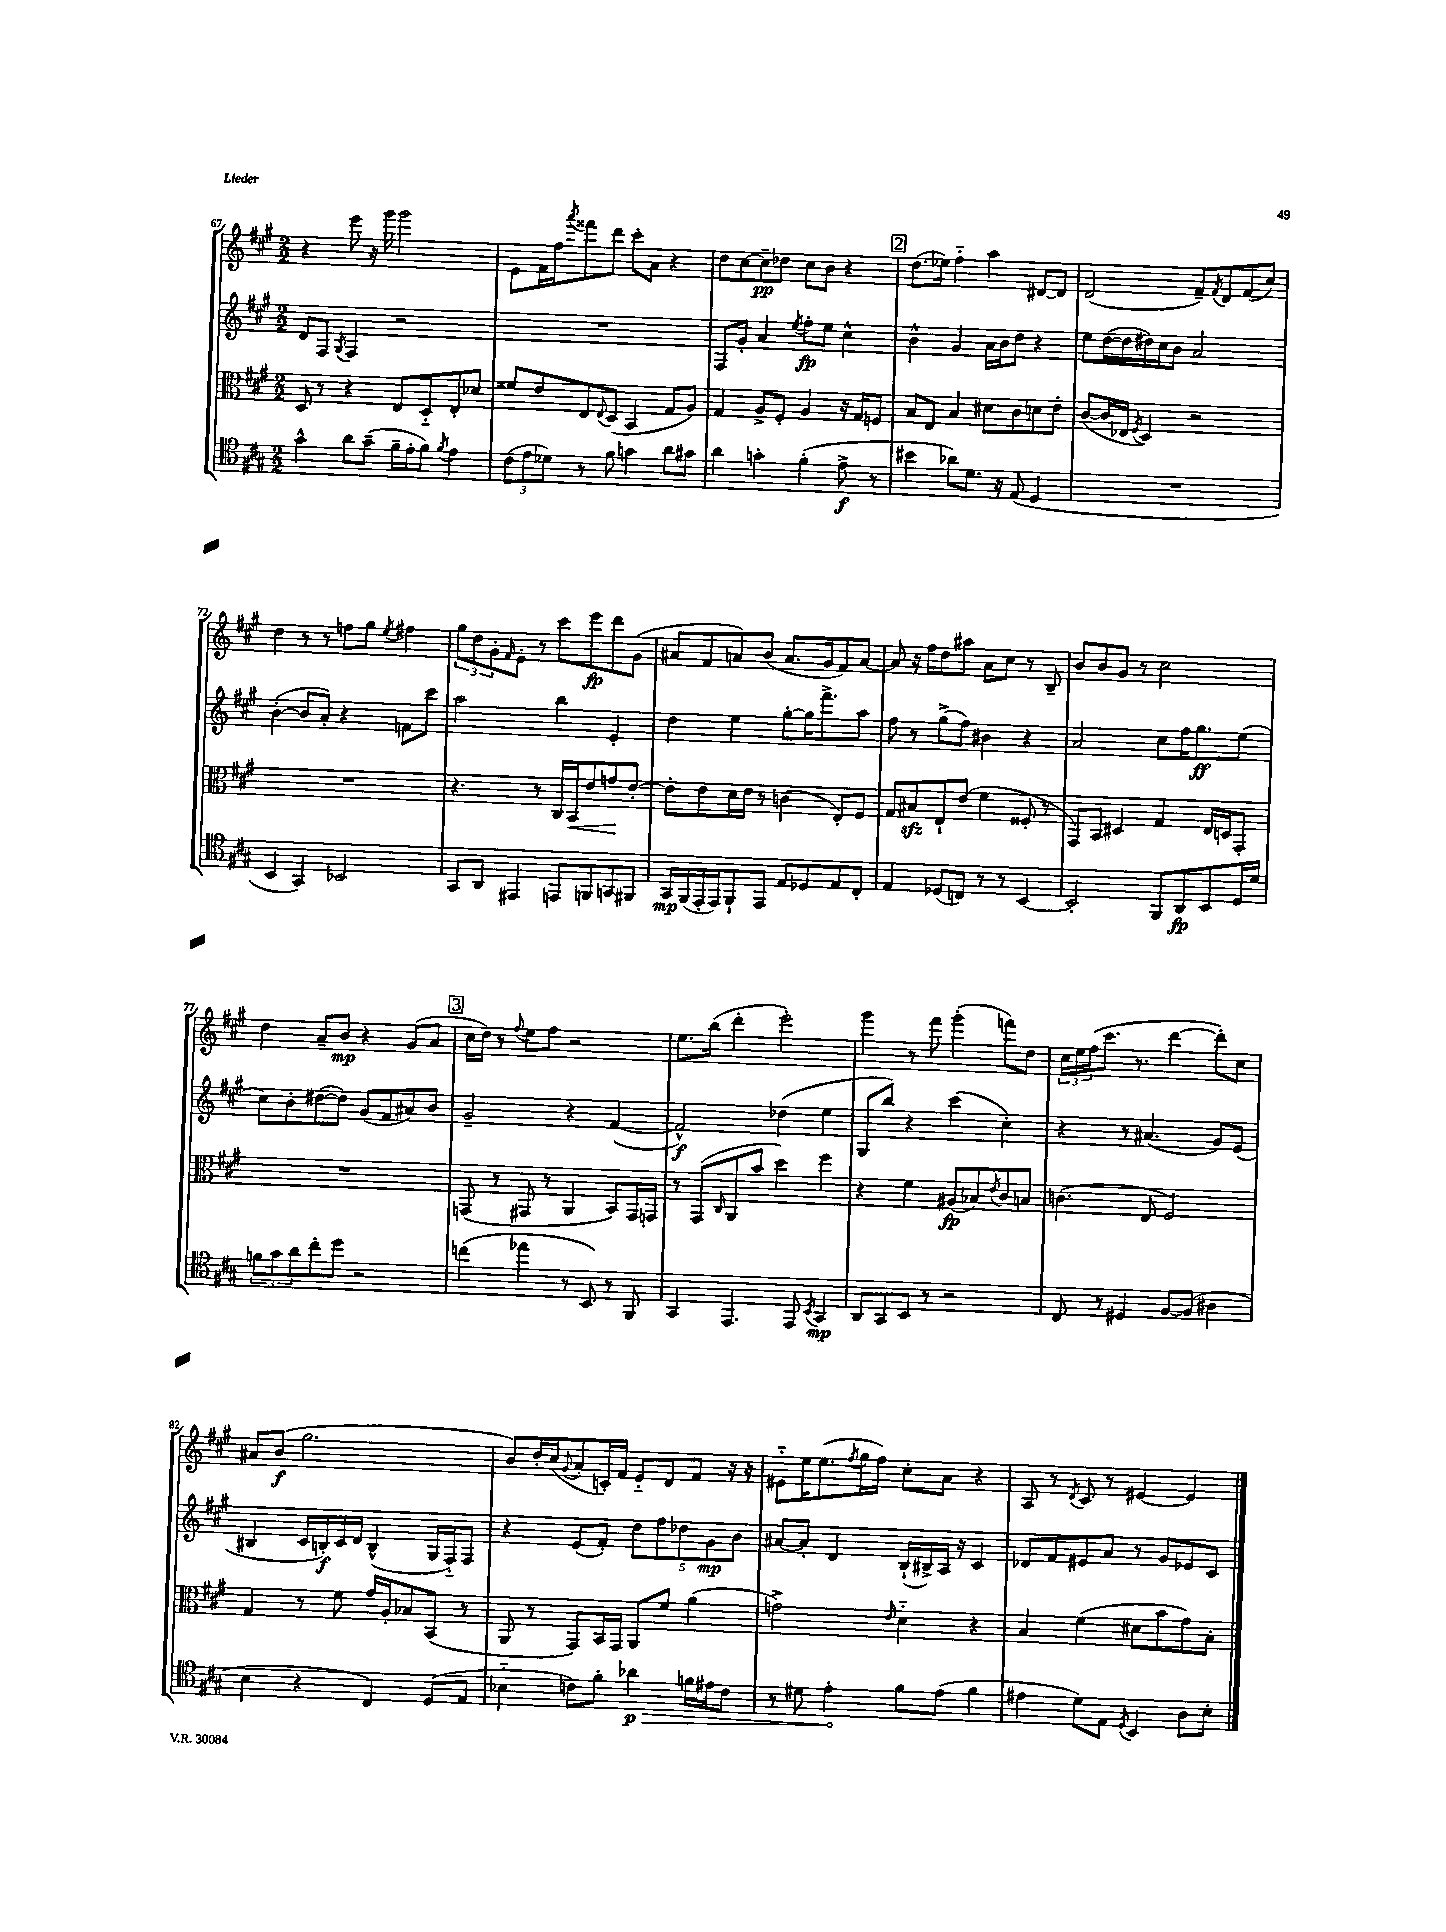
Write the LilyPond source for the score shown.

<<
\new StaffGroup <<
\new Staff = "s0" {
    \clef treble \key a \major \numericTimeSignature \time 2/2
    r4 e'''8 r16 gis'''16 gis'''2 |
    e'8 fis'16 fis''16 \acciaccatura { a'''8 } fisis'''8 d'''8 cis'''8-. a'8 r4 |
    d''8 cis''8~ cis''8--\pp des''8 cis''8 b'8 r4 |
    \mark \markup { \box "2" } d''8.( ees''16) fis''4-_ a''4 dis'8~ dis'8 |
    d'2( fis'8--) \acciaccatura { fis'8 } d'8 fis'8( cis''8) |
    d''4 r8 r8 f''8 gis''8 \acciaccatura { e''8 } fis''4 |
    \tuplet 3/2 { gis''8 d''8 gis'8-. } \grace { fis'16 } e'8-. r8 cis'''8 e'''8\fp d'''8 gis'8( |
    ais'8 fis'8 a'8) b'8( a'8. gis'16 fis'8) a'8~ |
    a'8 r16 fis''16 d''8 ais''8 a'8 cis''8 r8 b8-- |
    b'8 b'8 gis'8 r8 cis''2 |
    d''4 a'8-- b'8\mp r4 gis'8( a'8 |
    \mark \markup { \box "3" } cis''16 d''16) r8 \appoggiatura { fis''8 } e''8 fis''8 r2 |
    e''8. b''16( d'''4-. e'''2-.) |
    gis'''4 r8 fis'''8 gis'''4-.( f'''8) d''8 |
    \tuplet 3/2 { cis''16 e''16 fis''16( } cis'''8. r8. d'''4~ d'''8-.) cis''8 |
    ais'8 b'8\f( gis''2. |
    b'8) d''16-. cis''16( \appoggiatura { gis'8 } a'8-. c'16-.) fis'16 e'8-_ d'8 fis'8 r16 r16 |
    eis'8-_ e''16 e''8.( \acciaccatura { fis''8 } gis''16 fis''16) cis''8-. a'8 r4 |
    a8 r8 \acciaccatura { d'8 } cis'8 r8 eis'4~ eis'4 \bar "|." |
}
\new Staff = "s1" {
    \clef treble \key a \major \numericTimeSignature \time 2/2
    d'8 fis8 \acciaccatura { gis8 } fis4 r2 |
    R1 |
    fis8 gis'8-. a'4 \acciaccatura { e''8 } fis''8-.\fp e''8 cis''4-^ |
    \mark \markup { \box "2" } b'4-^ gis'4 a'16 b'16 d''8 r4 |
    e''8 d''16~( d''16 dis''16) cis''16 b'8 a'2 |
    b'4~-.( b'8 a'8-.) r4 f'8 cis'''8 |
    a''2 b''4 e'4-. |
    d''4 e''4 gis''8~-. gis''16 fis'''8.-> a''8 |
    fis''8 r8 gis''8->( fis''8) bis'4 r4 |
    a'2 cis''8 fis''16 gis''8.\ff e''8( |
    cis''8) b'8-. dis''8~( dis''8) gis'8( fis'8 ais'8) b'8 |
    \mark \markup { \box "3" } gis'2-- r4 fis'4~( |
    fis'2-^\f) des''4( e''4 |
    gis8 b''8) r4 cis'''4( cis''4-.) |
    r4 r8 ais'4.( gis'8) e'8( |
    bis4 cis'16 b16-.\f) cis'16 d'16 b4-^( gis16 fis16-_) fis8 |
    r4 e'8( fis'8-.) \tuplet 5/4 { d''8 fis''8 des''8 gis'8\mp b'8 } |
    ais'8~ ais'8-. d'4 b16-!( bis16->) a16 r16 cis'4 |
    des'8 fis'8 eis'8 a'8 r8 gis'8 ees'8 cis'8 \bar "|." |
}
\new Staff = "s2" {
    \clef alto \key a \major \numericTimeSignature \time 2/2
    d8 r8 r4 e8 d8-_ e8-. des'8 |
    fisis'8 e'8 e8 \appoggiatura { e8 } d8( b,4 gis8 a8) |
    gis4 a8-> fis8-. a4 r16 gis16 f8 |
    \mark \markup { \box "2" } b8 e8 b4 dis'8 cis'8 d'8 e'8-. |
    cis'8~( cis'16 ees16 \acciaccatura { fis8 } d4) r2 |
    R1 |
    r4. r8 cis16 b,16\< e'8 g'8\! e'8~-. |
    e'8-. e'8 d'16 e'16 r8 c'4( e8-.) fis8 |
    gis8 bis8\sfz e8-! e'8( fis'4 fisis8-. r8 |
    gis,8) b,8 dis4 gis4 e16 d16 gis,8-. |
    R1 |
    \mark \markup { \box "3" } g,8( r8 gis,8 r8 a,4 b,8) gis,16 g,16 |
    r8 gis,8( \grace { cis16 } a,8 b'8 d''4) fis''4 |
    r4 fis'4 ais8\fp( bes8) \acciaccatura { e'8 } cis'8 b8 |
    c'4.( e8 fis2) |
    gis4 r8 fis'8 gis'16 a16-. bes8 b,8( r8 |
    a,8 r8 gis,8) b,16 gis,16 a,8 fis'8 a'4( |
    g'2->) \grace { e'16 } d'4-_ r4 |
    b4 fis'4( dis'8 b'8 gis'8) b8-. \bar "|." |
}
\new Staff = "s3" {
    \clef tenor \key a \major \numericTimeSignature \time 2/2
    gis'4-^ a'8 gis'8--( fis'16-- e'16-. fis'8) \acciaccatura { fis'8 } e'4 |
    \tuplet 3/2 { cis'8( e'8 des'8) } r8 fis'8 g'4 a'8 gis'8 |
    a'4 g'4-. fis'4-.( e'8->\f r8 |
    \mark \markup { \box "2" } bis'4 aes'8) d'8. r16 e8( d4 |
    R1 |
    b,4 gis,4) bes,2 |
    gis,8 a,8 eis,4 e,8 f,8 g,8 fis,8 |
    gis,16\mp fis,16( e,16-. e,16) fis,8-! e,8 e8 des8 e8 cis8-. |
    e4 des8( c8) r8 r8 b,4~ |
    b,2-. fis,8 a,8\fp b,8 d16 d'16 |
    \tuplet 3/2 { f'8 gis'8 a'8 } cis''8-. d''8 r2 |
    \mark \markup { \box "3" } c''4( ees''4 r8 b,8) r8 fis,8 |
    gis,4 e,4. e,8 \acciaccatura { b,8 } gis,4\mp |
    a,8 gis,8 b,8 r8 r2 |
    cis8 r8 dis4 fis8~ fis8( ais4 |
    b4 r4 cis4) d8( e8 |
    bes4-_ c'8) fis'8-. \once \override Hairpin.circled-tip = ##t aes'4\p\> f'16 eis'16 c'8 |
    r8 dis'8 e'4-.\! fis'8 e'8( fis'4 |
    eis'4 d'8) e8 \acciaccatura { d8 } b,4 a8 b8-. \bar "|." |
}
>>
>>
\layout { \context { \Score currentBarNumber = #67 } }
